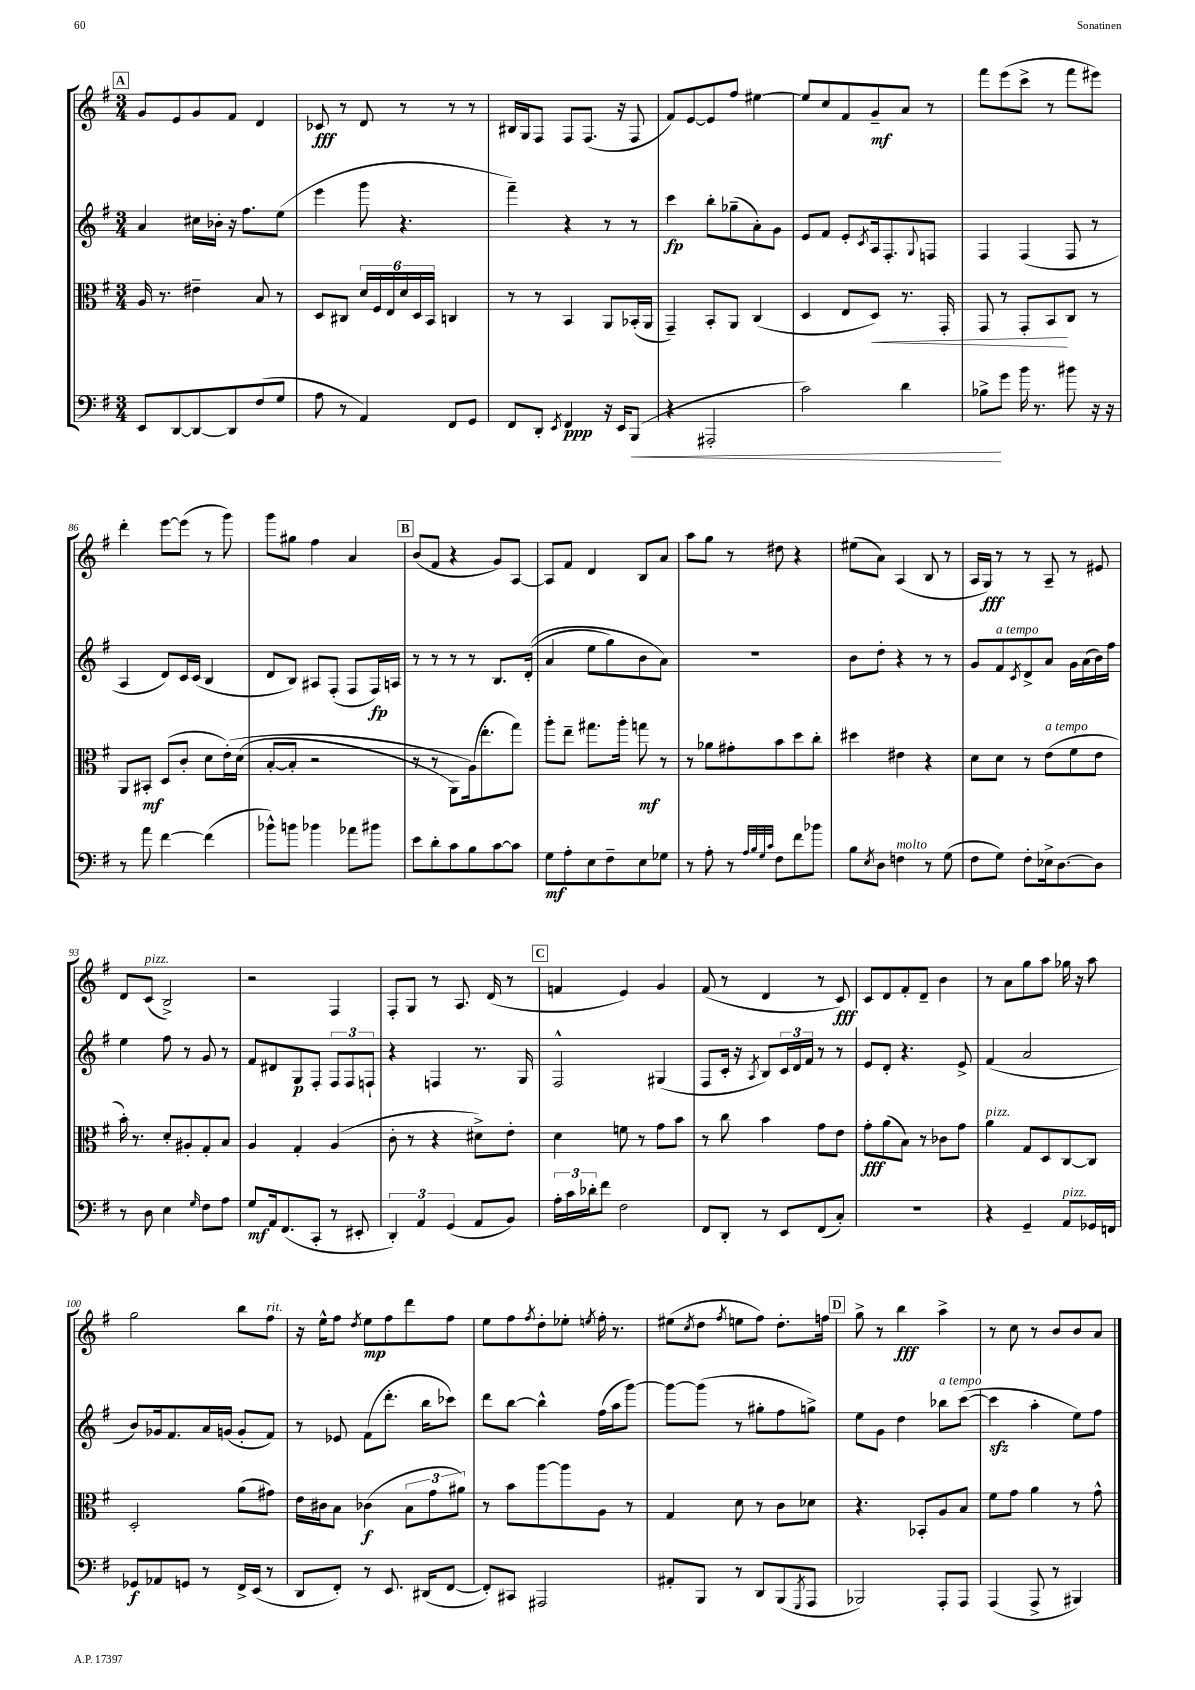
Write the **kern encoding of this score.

**kern	**kern	**kern	**kern
*staff4	*staff3	*staff2	*staff1
*clefF4	*clefC3	*clefG2	*clefG2
*k[f#]	*k[f#]	*k[f#]	*k[f#]
*M3/4	*M3/4	*M3/4	*M3/4
8EE	16A	4a	8g
.	8.r	.	.
[8DD	.	.	8e
8DD_	4e#~	16cc#	8g
.	.	16b-'	.
8DD]	.	16r	8f#
.	.	8.ff#	.
(8F#	8B	.	4d
8G	8r	(8ee	.
=	=	=	=
8A	8D	4eee	8c-
8r	8C#	.	8r
4AA)	24d	8ggg	8d
.	24F#	.	.
.	24E	.	.
.	24d	4.r	8r
.	24D	.	.
.	24BB	.	.
8FF#	4C	.	8r
8GG	.	.	8r
=	=	=	=
8FF#	8r	4fff#~)	16B#
.	.	.	16G
8DD'	8r	.	8F#
8qEE	.	.	.
4FF#	4BB	4r	8F#
.	.	.	(8.F#
16r	8AA	8r	.
16EE	.	.	16r
(8BBB	(16BB-'	8r	8F#
.	16AA	.	.
=	=	=	=
4r	4GG~)	4ccc	8f#)
.	.	.	[8e
2AAA#'	8BB'	8bb'	8e]
.	8AA	(8gg-~	8ff#
.	(4C	8a')	[4ee#
.	.	8g	.
=	=	=	=
2c)	4D	8e	8ee#]
.	.	8f#	8cc
.	8E	8e'	8f#
.	.	8qc	.
.	8D)	16A	8g~
.	.	8.F#'	.
4d	8.r	.	8a
.	.	8qqG	.
.	.	8F	8r
.	16GG'	.	.
=	=	=	=
8B-^	8GG	4F#	8fff#
8g	8r	.	(8eee
16b	8GG'	(4F#	8ccc^
8.r	.	.	.
.	8BB	.	8r
8b#	8C	8F#	8fff#
16r	8r	8r	8eee#)
16r	.	.	.
=	=	=	=
8r	8AA	4A	4ddd'
8a	8BB#'	.	.
[4f#	(8D	8d)	[8eee
.	8c'	16c	(8eee]
.	.	(16c	.
(4f#]	8d	4B	8r
.	&(16e')	.	8ggg)
.	(16d	.	.
=	=	=	=
8b-^^)	[8B'	8d	8ggg
8b	8B']	8B)	8gg#
4b-	2r	8A#	4ff#
.	.	(8F#'	.
8a-	.	8F#	4a
8b#	.	16F#)	.
.	.	16A	.
=	=	=	=
8e	8r	8r	(8b
8d'	8r	8r	8f#
8c	8AA)	8r	4r
8B	(16A&)	8r	.
.	8.ee'	.	.
[8c	.	8.B	8g)
8c]	8gg)	.	[8A
.	.	&((16d'	.
=	=	=	=
8G	8aa'	4a	8A]
8A'	8ee~	.	8f#
8E	8.gg#	8ee	4d
8F#~	.	8gg)	.
.	16aa'	.	.
8E	8gg	8b	8B
8G-	8r	8a&)	8a
=	=	=	=
8r	8r	2.r	8aa
8A'	8a-	.	8gg
8r	8g#'	.	8r
32qqA	.	.	.
32qqB	.	.	.
32qqG	.	.	.
32qqc	.	.	.
8F#	8b	.	8dd#
8f#	8dd	.	4r
8b-	8cc'	.	.
=	=	=	=
8B	4dd#	8b	(8ee#
8qE	.	.	.
8D	.	8dd'	8a)
4F	4e#	4r	(4A
8r	4r	8r	8B
(8G	.	8r	8r
=	=	=	=
8F#	8d	8g	16A
.	.	.	16G)
8G)	8d	8f#	8r
.	.	8qc	.
8F#'	8r	8d^	8r
16E-^	(8e	8a	8A~
[8.D	.	.	.
.	8f#	16g	8r
.	.	(16a	.
8D]	8e	16b)	8e#
.	.	16ff#	.
=	=	=	=
8r	16b')	4ee	8d
.	8.r	.	.
8D	.	.	(8c
4E	8d'	8ff#	2B^)
.	8A#'	8r	.
16qqG	.	.	.
8F#	8G'	8g	.
8A	8B	8r	.
=	=	=	=
8G	4A	8f#	2r
16AA	.	8d#	.
(8.FF#	.	.	.
.	4G'	8G	.
8CC'	.	8F#'	.
8r	(4A	12F#	4F#
.	.	12F#	.
8EE#'	.	.	.
.	.	12F`	.
=	=	=	=
6DD')	8c'	4r	8F#'
.	8r	.	8G
6AA	.	.	.
.	4r	4F	8r
(6GG	.	.	.
.	.	.	8.A
8AA	8d#^)	8.r	.
.	.	.	(16d
8BB)	8e'	.	8r
.	.	16G	.
=	=	=	=
24A'	4d	2F#^^	4f
24c	.	.	.
24d-'	.	.	.
8f#	.	.	.
2F#	8f	.	4e)
.	8r	.	.
.	8g	(4G#	4g
.	8b	.	.
=	=	=	=
8FF#	8r	8F#	(8f#
8DD'	8cc	16c'	8r
.	.	16r	.
.	.	8qA	.
8r	4b	8B)	4d
8EE	.	24c	.
.	.	24d	.
.	.	24f#	.
(8FF#	8g	8r	8r
8C')	8e	8r	8c)
=	=	=	=
2.r	8g'	8e	8c
.	(8a	8d'	8d
.	8B)	4.r	8f#'
.	8r	.	8d~
.	8c-	.	4b
.	8g	8e^	.
=	=	=	=
4r	4a	(4f#	8r
.	.	.	8a
4GG~	8G	2a	8gg
.	8D	.	8aa
8AA	[8C	.	16gg-
.	.	.	16r
16GG-	8C]	.	8aa
16FF	.	.	.
=	=	=	=
8GG-	2D'	8b)	2gg
8AA-	.	16g-	.
.	.	8.f#	.
8GG	.	.	.
8r	.	16a	.
.	.	(16g	.
16FF#^	(8a	8g'	8bb
(16EE	.	.	.
8r	8g#)	8f#)	8ff#
=	=	=	=
8DD	16e	8r	16r
.	16c#	.	16ee^^
8FF#')	8B	8e-	8ff#
.	.	.	8qdd
8r	(4c-	(8f#	8ee
8.EE	.	8.ddd'	8ff#
.	12B	.	8ddd
(16DD#	.	16bb	.
.	12g	.	.
[8FF#	.	8ccc-)	8ff#
.	12a#)	.	.
=	=	=	=
8FF#'])	8r	8ddd	8ee
8CC#	8b	[8bb	8ff#
.	.	.	8qff#
2AAA#	[8aa	4bb^^]	8dd'
.	8aa]	.	8ee-'
.	.	.	8qee
.	8A	(16ff#	16ff#'
.	.	16aa	8.r
.	8r	[8ggg)	.
=	=	=	=
8AA#'	4G	8ggg_	(8ee#
.	.	.	8qcc
8BBB	.	(8ggg]	8dd
.	.	.	8qff#
8r	8d	8r	8ee
8DD	8r	8gg#'	8ff#)
(8BBB	8c	8ff#	8.dd'
8qGGG	.	.	.
8AAA	8d-	8gg^)	.
.	.	.	16ff
=	=	=	=
2BBB-)	4.r	8ee	8gg^
.	.	8g	8r
.	.	4dd	4bb
.	8BB-'	.	.
8AAA'	8A	8bb-	4aa^
8AAA	8B	([8ccc	.
=	=	=	=
(4AAA	8f#	4ccc]	8r
.	8g	.	8cc
8AAA^	4a	4aa'	8r
8r	.	.	8b
4BBB#)	8r	8ee)	8b
.	8g^^	8ff#	8a
==	==	==	==
*-	*-	*-	*-
